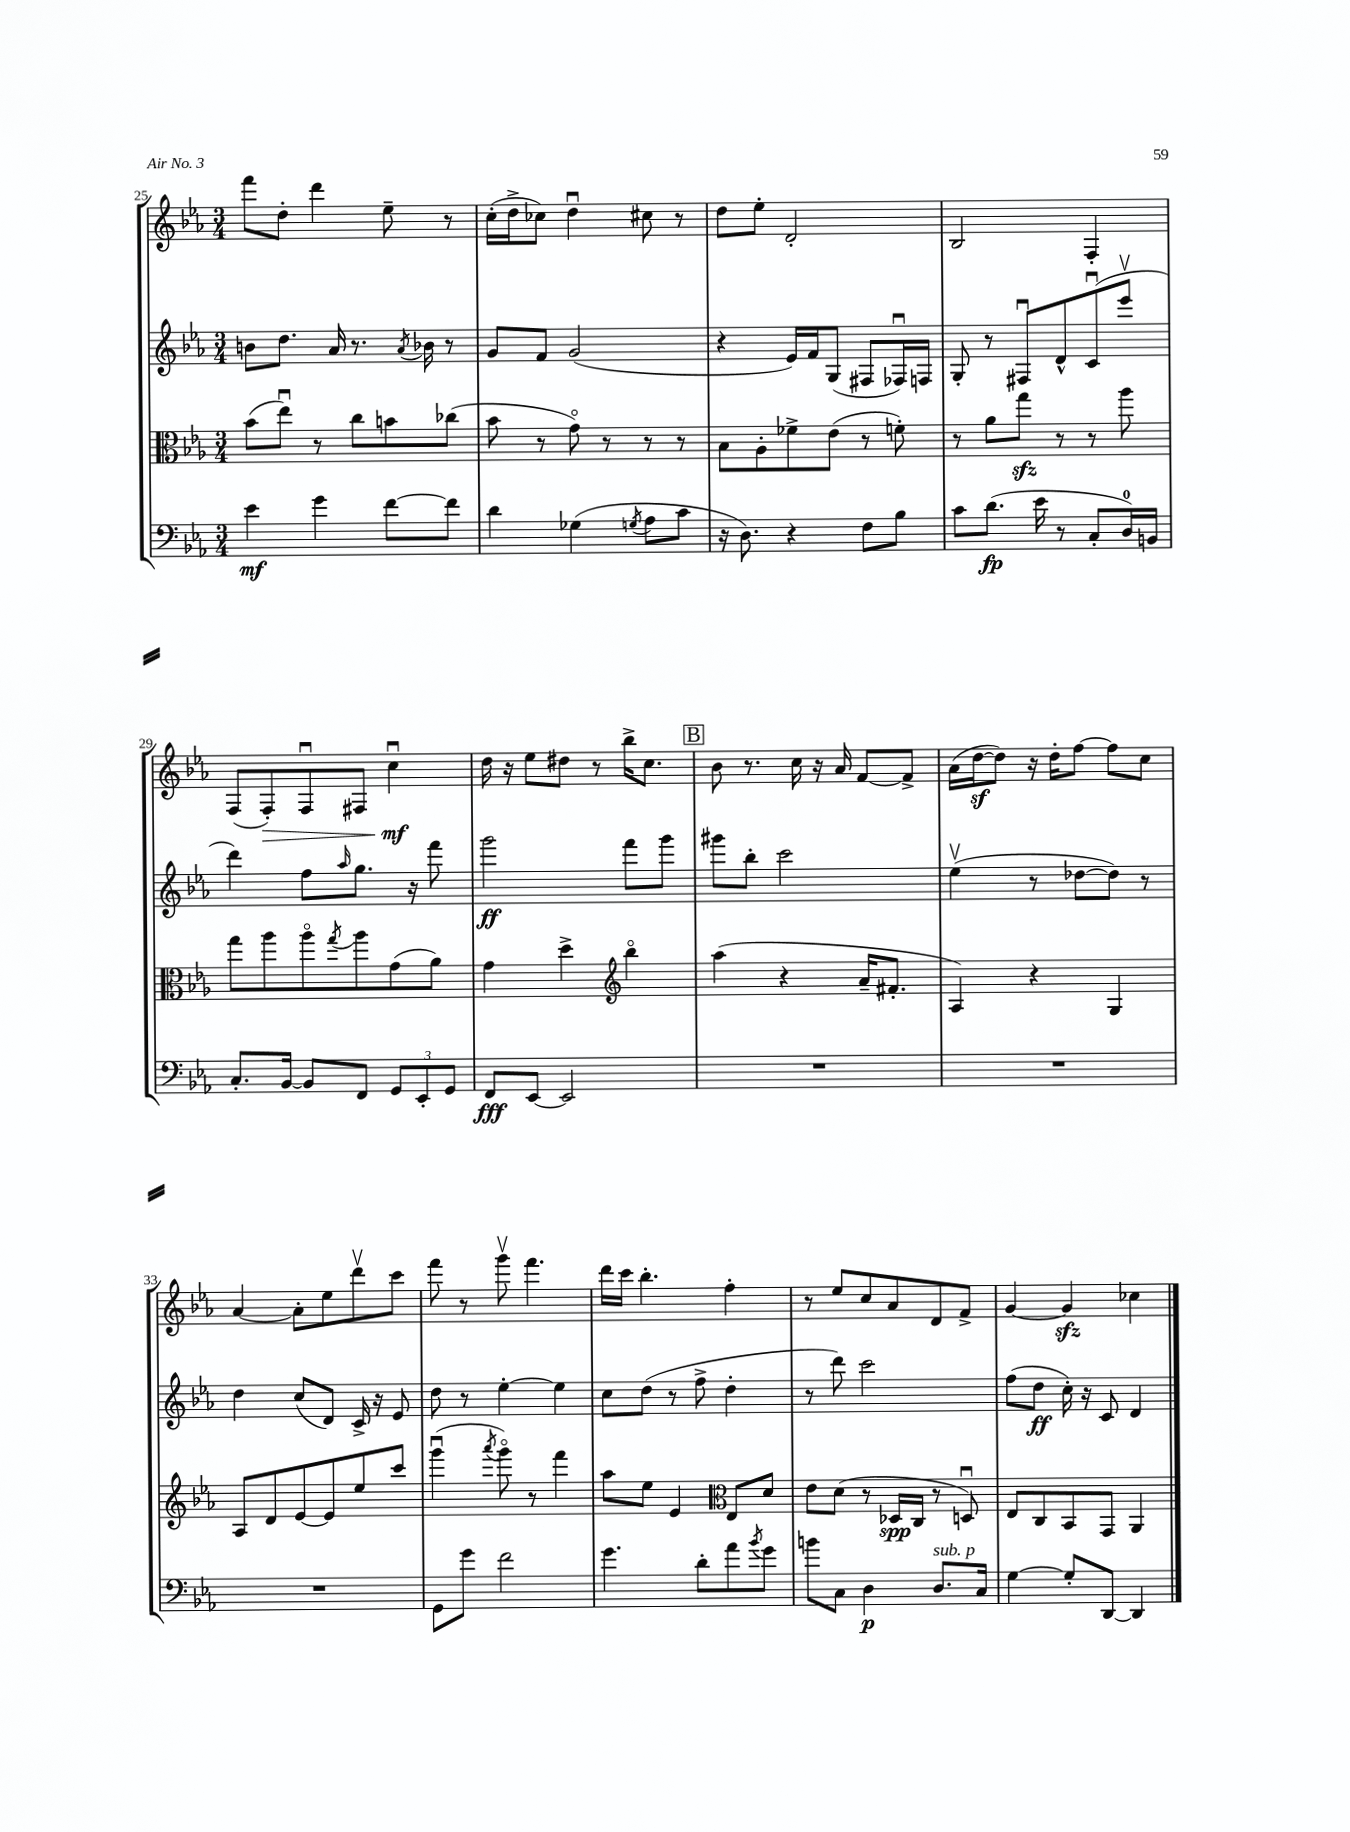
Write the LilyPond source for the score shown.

<<
\new StaffGroup <<
\new Staff = "s0" {
    \clef treble \key ees \major \numericTimeSignature \time 3/4
    f'''8 d''8-. d'''4 ees''8-- r8 |
    c''16-.( d''16-> ces''8) d''4\downbow cis''8 r8 |
    d''8 ees''8-. d'2-. |
    bes2 f4-. |
    f8( f8-.\>) f8\downbow fis8 c''4\downbow\mf\! |
    d''16 r16 ees''8 dis''8 r8 bes''16-> c''8. |
    \mark \markup { \box "B" } bes'8 r8. c''16 r16 aes'16 f'8~ f'8-> |
    aes'16( d''16~\sf d''8) r16 d''16-. f''8~ f''8 c''8 |
    aes'4~ aes'8-. ees''8 d'''8\upbow c'''8 |
    f'''8 r8 g'''8\upbow f'''4. |
    d'''16 c'''16 bes''4.-. f''4-. |
    r8 ees''8 c''8 aes'8 d'8 f'8-> |
    g'4~ g'4\sfz ces''4 \bar "|." |
}
\new Staff = "s1" {
    \clef treble \key ees \major \numericTimeSignature \time 3/4
    b'8 d''8. aes'16 r8. \acciaccatura { aes'8 } bes'16 r8 |
    g'8 f'8 g'2( |
    r4 ees'16) f'16 g8( fis8 fes16\downbow) f16 |
    g8-. r8 fis8\downbow d'8-^ c'8\downbow( ees'''8\upbow |
    d'''4) f''8 \grace { aes''16 } g''8. r16 f'''8 |
    g'''2\ff f'''8 g'''8 |
    \mark \markup { \box "B" } gis'''8 bes''8-. c'''2 |
    ees''4\upbow( r8 des''8~ des''8) r8 |
    d''4 c''8( d'8) c'16-> r16 ees'8 |
    d''8 r8 ees''4~-. ees''4 |
    c''8 d''8( r8 f''8-> d''4-. |
    r8 d'''8) c'''2 |
    f''8( d''8\ff c''16-.) r16 c'8 d'4 \bar "|." |
}
\new Staff = "s2" {
    \clef alto \key ees \major \numericTimeSignature \time 3/4
    bes'8( ees''8\downbow) r8 c''8 b'8 ces''8( |
    bes'8 r8 g'8\flageolet) r8 r8 r8 |
    bes8 aes8-. fes'8-> ees'8( r8 f'8-.) |
    r8 aes'8 g''8\sfz r8 r8 aes''8 |
    g''8 aes''8 aes''8\flageolet \acciaccatura { g''8 } aes''8 g'8( aes'8) |
    g'4 d''4-> \clef treble bes''4\flageolet |
    \mark \markup { \box "B" } aes''4( r4 aes'16-- fis'8.-. |
    aes4) r4 g4 |
    aes8 d'8 ees'8~ ees'8 ees''8 c'''8 |
    g'''4\downbow( \acciaccatura { aes'''8 } g'''8\flageolet) r8 f'''4 |
    aes''8 ees''8 ees'4 \clef alto ees8 d'8 |
    ees'8 d'8( r8 des16\spp c16 r8 d8\downbow) |
    ees8 c8 bes,8 g,8 aes,4 \bar "|." |
}
\new Staff = "s3" {
    \clef bass \key ees \major \numericTimeSignature \time 3/4
    ees'4\mf g'4 f'8~ f'8 |
    d'4 ges4( \acciaccatura { g8 } aes8 c'8 |
    r16 d8.) r4 f8 bes8 |
    c'8 d'8.\fp( ees'16 r8 c8-. d16-0) b,16 |
    c8.-. bes,16~ bes,8 f,8 \tuplet 3/2 { g,8 ees,8-. g,8 } |
    f,8\fff ees,8~ ees,2 |
    \mark \markup { \box "B" } R2. |
    R2. |
    R2. |
    g,8 g'8 f'2 |
    g'4. d'8-. aes'8 \acciaccatura { bes'8 } g'8 |
    b'8 c8 d4\p d8.^\markup { \italic "sub. p" } c16 |
    g4~ g8-. d,8~ d,4 \bar "|." |
}
>>
>>
\layout { \context { \Score currentBarNumber = #25 } }
